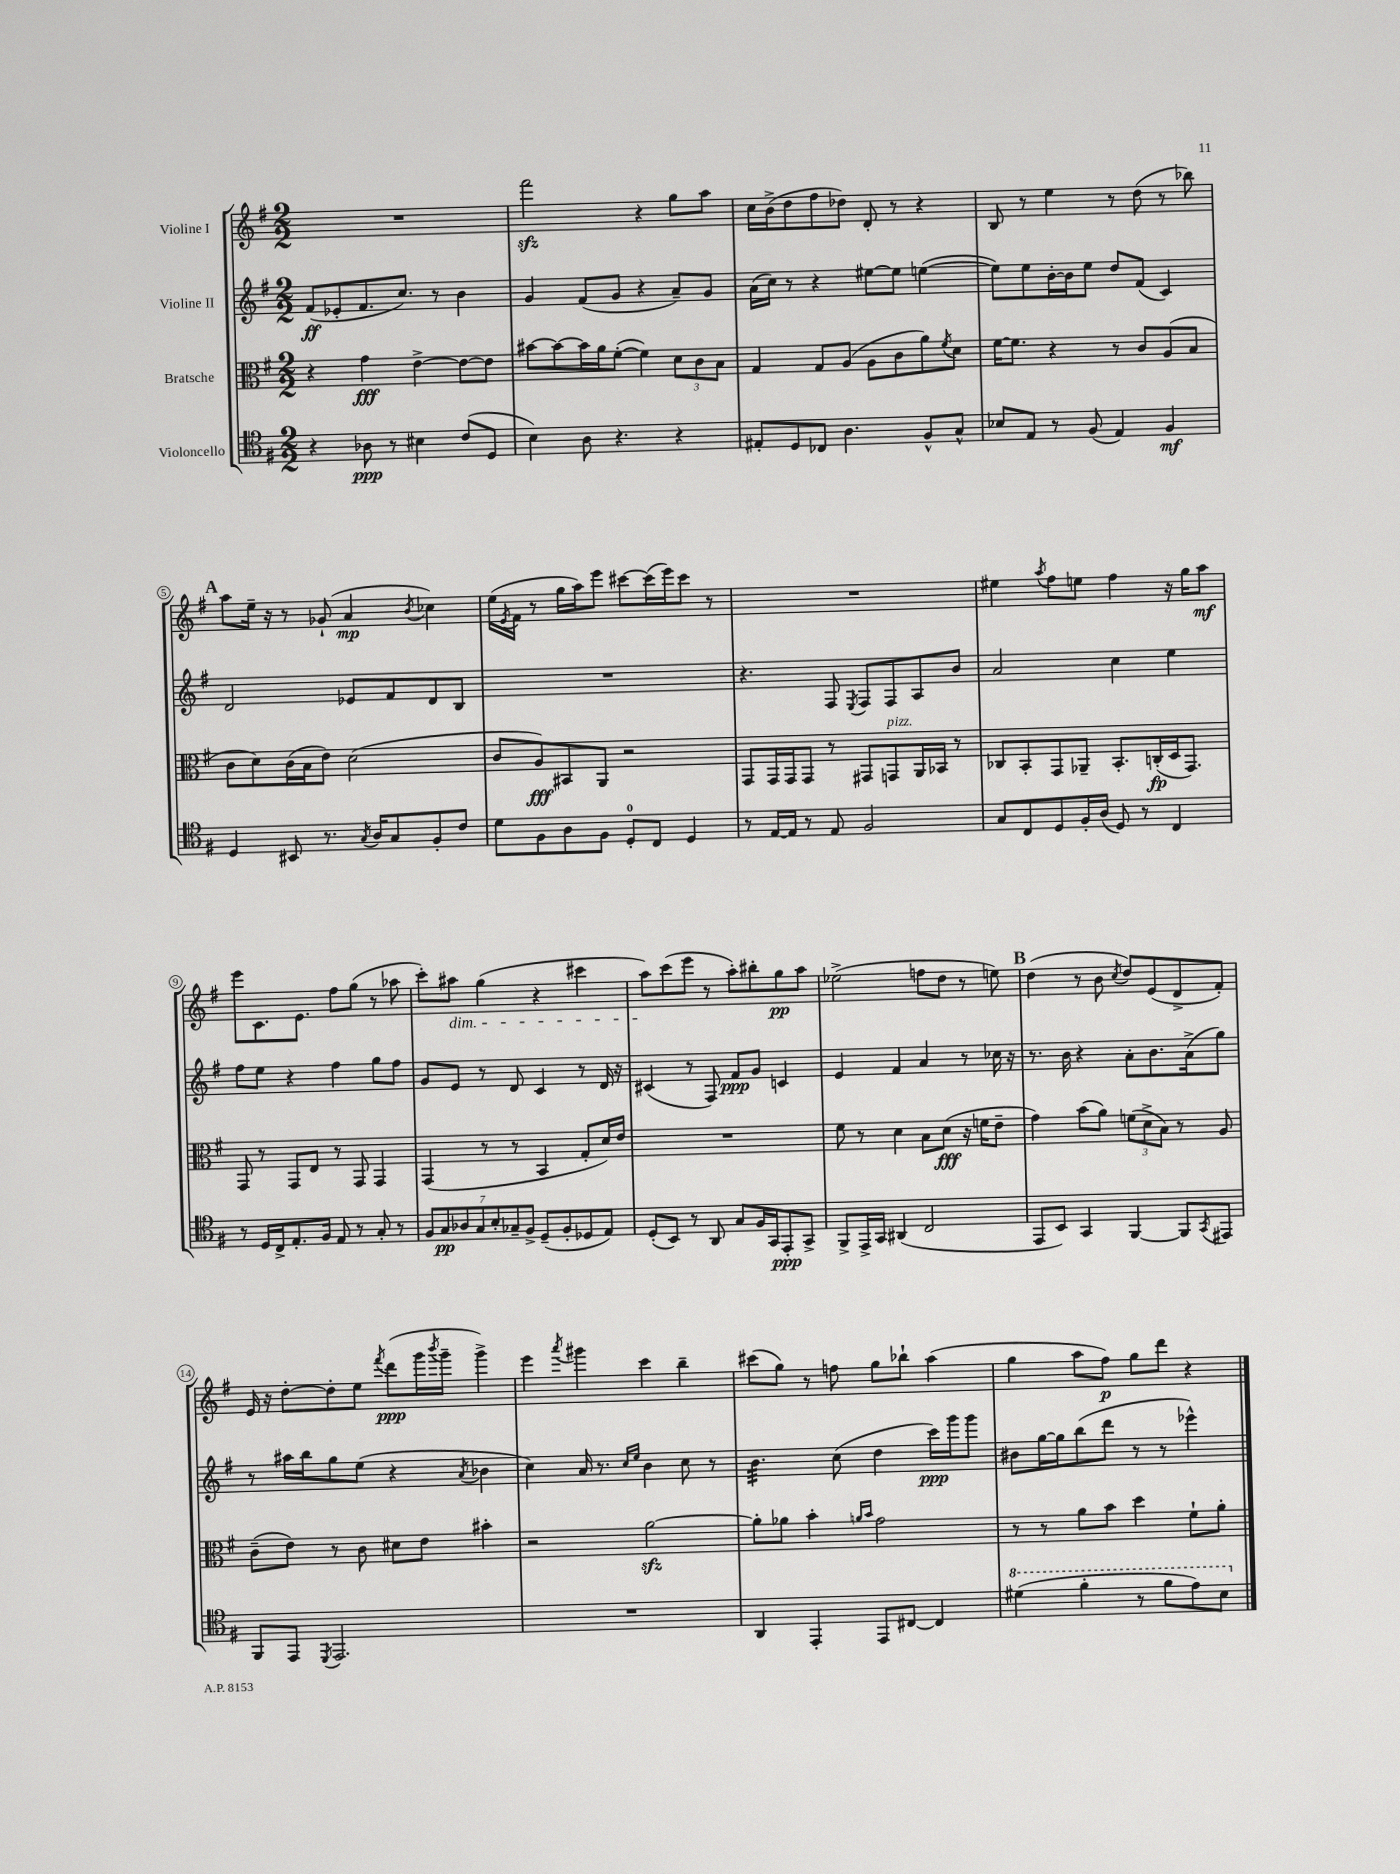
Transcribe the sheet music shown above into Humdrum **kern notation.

**kern	**dynam	**kern	**dynam	**kern	**dynam	**kern	**dynam
*part4	*part4	*part3	*part3	*part2	*part2	*part1	*part1
*staff4	*staff4	*staff3	*staff3	*staff2	*staff2	*staff1	*staff1
*I"Violoncello	*	*I"Bratsche	*	*I"Violine II	*	*I"Violine I	*
*clefC4	*	*clefC3	*	*clefG2	*	*clefG2	*
*k[f#]	*	*k[f#]	*	*k[f#]	*	*k[f#]	*
*M2/2	*	*M2/2	*	*M2/2	*	*M2/2	*
=1	=1	=1	=1	=1	=1	=1	=1
4r	.	4r	.	(8f#/L	ff	1r	.
.	.	.	.	8e-X'/	.	.	.
8A-X\	ppp	4g\	fff	8.f#/	.	.	.
8r	.	.	.	.	.	.	.
.	.	.	.	8.cc/J)	.	.	.
4B#X\	.	[4e^\	.	.	.	.	.
.	.	.	.	8r	.	.	.
(8c/L	.	8e\L_	.	4b\	.	.	.
8D/J	.	8e\J]	.	.	.	.	.
=2	=2	=2	=2	=2	=2	=2	=2
4B\)	.	[8b#X\L	.	4g/	.	2fff#zz\	.
.	.	8b#\_	.	.	.	.	.
8A\	.	16b#\L]	.	(8f#/L	.	.	.
.	.	16a\J	.	.	.	.	.
4.r	.	([8f#'\J	.	8g/J	.	.	.
.	.	4f#\])	.	4r	.	4r	.
4r	.	12d\L	.	8a~/L)	.	8gg\L	.
.	.	12c\	.	.	.	.	.
.	.	.	.	8g/J	.	8aa\J	.
.	.	12B\J	.	.	.	.	.
=3	=3	=3	=3	=3	=3	=3	=3
8E#X'/L	.	4G/	.	(16a\LL	.	16cc\LL	.
.	.	.	.	16cc\JJ)	.	(16b^\J	.
8D/	.	.	.	8r	.	8dd\	.
8C-X/J	.	8G/L	.	4r	.	8ff#\	.
4.A\	.	(8A/J	.	.	.	8dd-X\J)	.
.	.	8A\L	.	[8ee#X\L	.	8d'/	.
.	.	8c\	.	8ee#\J]	.	8r	.
8F#^^/L	.	8a\)	.	([4een\	.	4r	.
.	.	8qf#/	.	.	.	.	.
8G^^/J	.	8d\J	.	.	.	.	.
=4	=4	=4	=4	=4	=4	=4	=4
8B-X/L	.	[16f#\KL	.	8ee\L])	.	8B/	.
.	.	8.f#\J]	.	.	.	.	.
8E/J	.	.	.	8ee\	.	8r	.
8r	.	4r	.	[16b'\L	.	4ee\	.
.	.	.	.	16b\J]	.	.	.
(8F#/	.	.	.	8ee\J	.	.	.
4E/)	.	8r	.	8dd/L	.	8r	.
.	.	8c/L	.	(8f#/J	.	(8dd\	.
4F#/	mf	(8A/	.	4c/)	.	8r	.
.	.	8B/J	.	.	.	8bb-X\)	.
!!LO:LB:g=z
!!LO:REH:place=s1:t=A
=5	=5	=5	=5	=5	=5	=5	=5
4D/	.	8c\L	.	2d/	.	8aa\L	.
.	.	8d\)	.	.	.	16ee~\Jk	.
.	.	.	.	.	.	16r	.
8BB#X/	.	(16c\L	.	.	.	8r	.
.	.	16B\J	.	.	.	.	.
8.r	.	8e\J)	.	.	.	(8g-X`/	.
.	.	(2d\	.	8e-X/L	.	4a/	mp
8qG/	.	.	.	.	.	.	.
16A/KL	.	.	.	.	.	.	.
8G/	.	.	.	8f#/	.	.	.
.	.	.	.	.	.	8qb/	.
8F#'/	.	.	.	8d/	.	4cc-X\)	.
8c/J	.	.	.	8B/J	.	.	.
=6	=6	=6	=6	=6	=6	=6	=6
8d\L	.	8c/L	.	1r	.	(16ee\LL	.
.	.	.	.	.	.	8qe/	.
.	.	.	.	.	.	16f#\JJ	.
8F#\	.	8A/)	fff	.	.	8r	.
8A\	.	8BB#X/	.	.	.	16gg\LL	.
.	.	.	.	.	.	16aa\J)	.
8F#\J	.	8AA/J	.	.	.	8eee\J	.
8D'/L	.	2r	.	.	.	[8ccc#X\L	.
8C/J	.	.	.	.	.	(16ccc#\L]	.
.	.	.	.	.	.	16eee\J)	.
4D/	.	.	.	.	.	8ccc#\J	.
.	.	.	.	.	.	8r	.
=7	=7	=7	=7	=7	=7	=7	=7
8r	.	8GG/L	.	4.r	.	1r	.
[16E/LL	.	16GG/L	.	.	.	.	.
16E/JJ]	.	16GG/J	.	.	.	.	.
8r	.	8GG/J	.	.	.	.	.
8E/	.	8r	.	8F#/	.	.	.
.	.	.	.	8qE/	.	.	.
2F#/	.	8GG#X/L	.	8F#/L	.	.	.
!	!	!LO:TX:a:i:t=pizz.	!	!	!	!	!
.	.	8GGn/	.	8F#/	.	.	.
.	.	16AA/L	.	8A/	.	.	.
.	.	16BB-X/JJ	.	.	.	.	.
.	.	8r	.	8b/J	.	.	.
=8	=8	=8	=8	=8	=8	=8	=8
8G/L	.	8C-X/L	.	2a/	.	4ee#X\	.
8C/	.	8BB'/	.	.	.	.	.
.	.	.	.	.	.	8qaa/	.
8D/	.	8GG/	.	.	.	8ff#\L	.
16F#'/L	.	8AA-X~/J	.	.	.	8een\J	.
(16A/JJ	.	.	.	.	.	.	.
8D/)	.	8.BB'/L	.	4cc\	.	4ff#\	.
8r	.	.	.	.	.	.	.
.	.	(16Cn'/L	fp	.	.	.	.
4C/	.	16D/J	.	4ee\	.	16r	.
.	.	8.GG/J)	.	.	.	16gg\KL	.
.	.	.	.	.	.	8aa\J	mf
!!LO:LB:g=z
=9	=9	=9	=9	=9	=9	=9	=9
8r	.	8GG/	.	8ff#\L	.	8eee\L	.
16D/LL	.	8r	.	8ee\J	.	8.c\	.
16C^/J	.	.	.	.	.	.	.
8.E'/	.	8GG/L	.	4r	.	.	.
.	.	.	.	.	.	8.e\J	.
.	.	8E/J	.	.	.	.	.
16F#/Jk	.	.	.	.	.	.	.
8E/	.	8r	.	4ff#\	.	8ff#\L	.
8r	.	8GG/	.	.	.	(8gg\J	.
8G'/	.	4GG/	.	8gg\L	.	8r	.
8r	.	.	.	8ff#\J	.	8aa-X\	.
=10	=10	=10	=10	=10	=10	=10	=10
14F#/L	.	(4GG/	.	8g/L	.	8ccc'\L)	.
14G/	pp	.	.	.	.	.	.
!	!	!	!	!	!	!LO:TX:b:i:t=dim.	!
.	.	.	.	8e/J	.	8aa#X\J	.
14A-X/	.	.	.	.	.	.	.
14G/	.	.	.	.	.	.	.
.	.	8r	.	8r	.	(4gg\	.
14B'/	.	.	.	.	.	.	.
14G-X~/	.	.	.	.	.	.	.
.	.	8r	.	8d/	.	.	.
14F#^/J	.	.	.	.	.	.	.
(8D~/L	.	4BB/	.	4c/	.	4r	.
8F#'/	.	.	.	.	.	.	.
8D-X/	.	8G'/L	.	8r	.	4ccc#X\	.
8E/J)	.	16d/L)	.	16d/	.	.	.
.	.	16e/JJ	.	16r	.	.	.
=11	=11	=11	=11	=11	=11	=11	=11
(8D'/L	.	1r	.	(4c#X/	.	8aa\L)	.
8BB/J)	.	.	.	.	.	(8ccc\	.
8r	.	.	.	8r	.	8eee\J	.
8AA/	.	.	.	8F#/)	.	8r	.
8G/L	.	.	.	8f#/L	ppp	8aa'\L)	.
16F#/L	.	.	.	8g/J	.	8bb#X'\	.
16GG/J	.	.	.	.	.	.	.
8EE'/	ppp	.	.	4cn/	.	8gg\	pp
8GG^/J	.	.	.	.	.	8aa\J	.
=12	=12	=12	=12	=12	=12	=12	=12
8FF#^/L	.	8f#\	.	4e/	.	(2ee-X^\	.
16EE^/L	.	8r	.	.	.	.	.
16GG/JJ	.	.	.	.	.	.	.
(4AA#X/	.	4d\	.	4f#/	.	.	.
2C/	.	8B\L	.	4a/	.	8ffn\L	.
.	.	(8d\J	fff	.	.	8dd\J	.
.	.	16r	.	8r	.	8r	.
.	.	16fn\KL	.	.	.	.	.
.	.	8e~\J	.	16cc-X\	.	8een\)	.
.	.	.	.	16r	.	.	.
!!LO:REH:place=s1:t=B
=13	=13	=13	=13	=13	=13	=13	=13
8EE/L	.	4g\)	.	8.r	.	(4dd\	.
8BB/J)	.	.	.	.	.	.	.
.	.	.	.	16b\	.	.	.
4GG/	.	(8b\L	.	4r	.	8r	.
.	.	8a\J)	.	.	.	8b\	.
.	.	.	.	.	.	8qcc/	.
[4FF#/	.	(12fn\L	.	8a'\L	.	8dd/L)	.
.	.	12d^\	.	.	.	.	.
.	.	.	.	8.b\	.	(8e/	.
.	.	12B\J)	.	.	.	.	.
8FF#/L]	.	8r	.	.	.	8d^/	.
.	.	.	.	(16a^\k	.	.	.
8qGG/	.	.	.	.	.	.	.
8EE#X/J	.	8A/	.	8gg\J)	.	8f#'/J)	.
!!LO:LB:g=z
=14	=14	=14	=14	=14	=14	=14	=14
8FF#/L	.	(8c~\L	.	8r	.	16e/	.
.	.	.	.	.	.	16r	.
8EE/J	.	8e\J)	.	16aa#X\LL	.	[8dd'\L	.
.	.	.	.	16bb\J	.	.	.
8qDD/	.	.	.	.	.	.	.
2.EE/	.	8r	.	8gg\	.	8dd'\]	.
.	.	8c\	.	(8ee\J	.	8ee\J	.
.	.	.	.	.	.	8qfff#/	.
.	.	8d#X\L	.	4r	.	(8ddd\L	ppp
.	.	8e\J	.	.	.	16ggg\L	.
.	.	.	.	.	.	8qbbb/	.
.	.	.	.	.	.	16ggg~\JJ	.
.	.	.	.	8qa/	.	.	.
.	.	4b#X'\	.	4b-X\	.	4ggg^\)	.
=15	=15	=15	=15	=15	=15	=15	=15
1r	.	2r	.	4cc\)	.	4eee\	.
.	.	.	.	.	.	8qaaa/	.
.	.	.	.	16a/	.	4ggg#X\	.
.	.	.	.	8.r	.	.	.
.	.	.	.	16qqcc/LL	.	.	.
.	.	.	.	16qqee/JJ	.	.	.
.	.	[2azz\	.	4b\	.	4ccc\	.
.	.	.	.	8cc\	.	4bb~\	.
.	.	.	.	8r	.	.	.
=16	=16	=16	=16	=16	=16	=16	=16
*	*	*	*	*tremolo	*	*	*
4AA/	.	8a'\L]	.	32b\LLL	.	(8ccc#X\L	.
.	.	.	.	32b\	.	.	.
.	.	.	.	32b\	.	.	.
.	.	.	.	32b\	.	.	.
.	.	8a-X\J	.	32b\	.	8gg\J)	.
.	.	.	.	32b\	.	.	.
.	.	.	.	32b\	.	.	.
.	.	.	.	32b\	.	.	.
4EE'/	.	4b'\	.	32b\	.	8r	.
.	.	.	.	32b\	.	.	.
.	.	.	.	32b\	.	.	.
.	.	.	.	32b\JJJ	.	.	.
*	*	*	*	*Xtremolo	*	*	*
.	.	.	.	(8cc\	.	8ffn\	.
.	.	16qqan/LL	.	.	.	.	.
.	.	16qqb/JJ	.	.	.	.	.
8EE/L	.	2g\	.	4dd\	.	8gg\L	.
[8C#X/J	.	.	.	.	.	8bb-X`\J	.
4C#/]	.	.	.	16ccc\LL)	ppp	(4aa\	.
.	.	.	.	16ggg\J	.	.	.
.	.	.	.	8ggg\J	.	.	.
=17	=17	=17	=17	=17	=17	=17	=17
*8va	*	*	*	*	*	*	*
(4dd#X\	.	8r	.	8b#X\L	.	4gg\	.
.	.	8r	.	[16gg\L	.	.	.
.	.	.	.	16gg\J]	.	.	.
4ff#'\	.	8a\L	.	(8bb\	.	8aa\L	.
.	.	8b\J	.	8ddd\J	.	8ff#\J)	p
8r	.	4dd\	.	8r	.	8gg\L	.
8ff#\L	.	.	.	8r	.	8ddd\J	.
8ee\)	.	8f#`\L	.	4eee-X^^\)	.	4r	.
8b\J	.	8a'\J	.	.	.	.	.
*X8va	*	*	*	*	*	*	*
==	==	==	==	==	==	==	==
*-	*-	*-	*-	*-	*-	*-	*-
